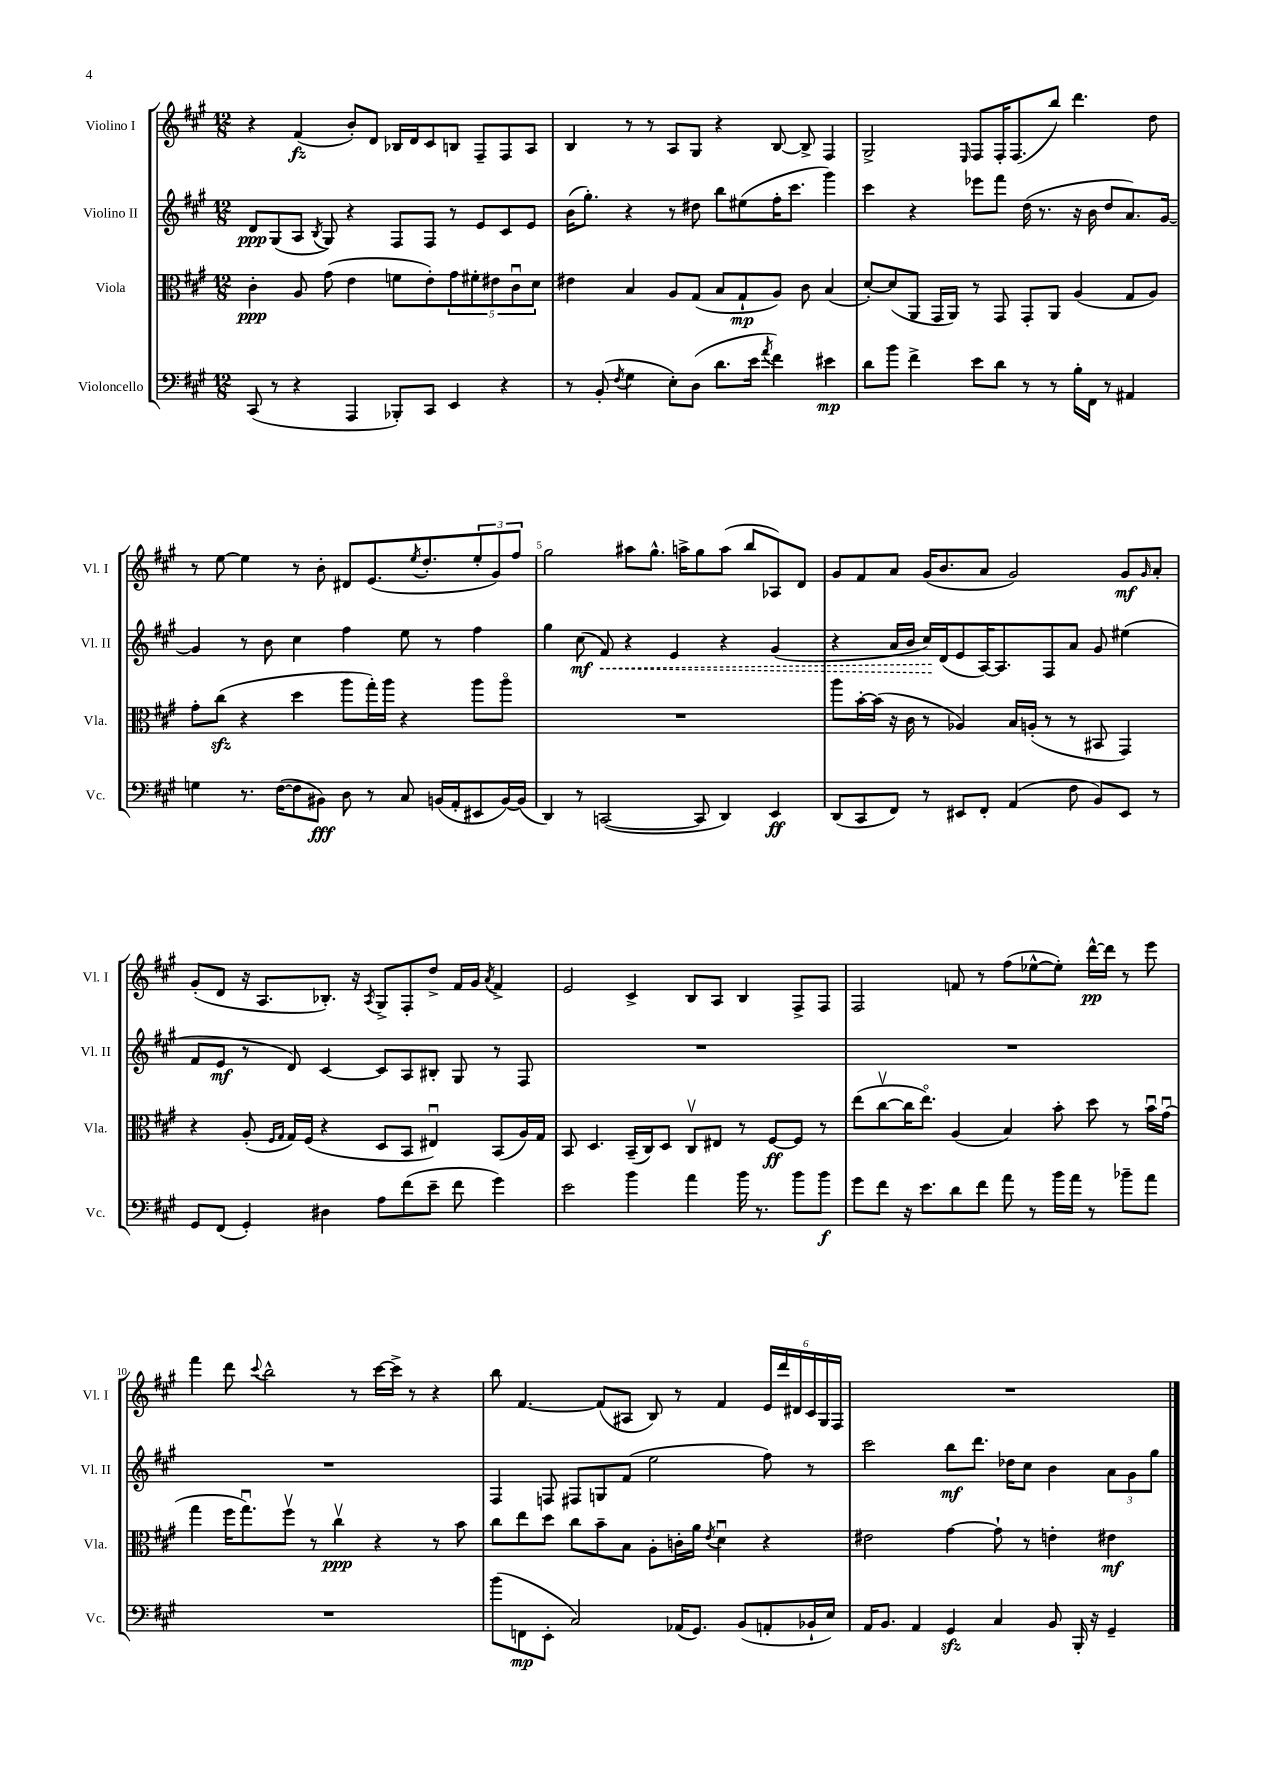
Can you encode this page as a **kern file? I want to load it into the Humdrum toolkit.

**kern	**kern	**kern	**kern
*staff4	*staff3	*staff2	*staff1
*clefF4	*clefC3	*clefG2	*clefG2
*k[f#c#g#]	*k[f#c#g#]	*k[f#c#g#]	*k[f#c#g#]
*M12/8	*M12/8	*M12/8	*M12/8
(8CC#	4c#'	8d	4r
8r	.	(8G#	.
4r	8A	8A	(4f#
.	.	8qB	.
.	(8g#	8G#)	.
4AAA	4e	4r	8b')
.	.	.	8d
8BBB-')	8f	8F#	16B-
.	.	.	16d
8CC#	8e')	8F#	8c#
4EE	10g#	8r	8B
.	10f#'	.	.
.	.	8e	8F#~
.	10e#	.	.
4r	.	8c#	8F#
.	10c#u	.	.
.	.	8e	8A
.	10d	.	.
=	=	=	=
8r	4e#	(16b	4B
.	.	8.gg#')	.
(8BB'	.	.	.
8qF#	.	.	.
4G#	4B	4r	8r
.	.	.	8r
8E')	8A	8r	8A
(8D	(8G#	8dd#	8G#
8.d	8B	8bb	4r
.	8G#`	(8ee#	.
16e	.	.	.
8qa	.	.	.
4f#)	8A)	16ff#'	[8B
.	.	8.ccc#	.
.	8c#	.	8B^]
4e#	(4B	4ggg#)	4F#
=	=	=	=
8d	[8d')	4ccc#	2G#^
8b	(8d]	.	.
4f#^	8AA	4r	.
.	16GG#	.	.
.	16AA)	.	.
.	.	.	16qqE
8e	8r	8eee-	8F#
8d	8GG#	8fff#	16F#'
.	.	.	(8.F#
8r	8GG#'	(16dd	.
.	.	8.r	.
8r	8AA	.	8bb)
16B'	(4A	16r	4.ddd
16FF#	.	16b	.
8r	.	8dd	.
4AA#	8G#	8.a)	.
.	8A)	.	8dd
.	.	[16g#	.
=	=	=	=
4G	8g#'	4g#]	8r
.	(8cc#	.	[8ee
8.r	4r	8r	4ee]
.	.	8b	.
([16F#	.	.	.
8F#]	4dd	4cc#	8r
8BB#)	.	.	8b'
8D	8aa	4ff#	8d#
8r	16gg#')	.	(8.e
.	16aa	.	.
8C#	4r	8ee	.
.	.	.	8qee
.	.	.	8.dd'
(16BB	.	8r	.
16AA'	.	.	.
8EE#	8aa	4ff#	12ee'
.	.	.	12g#)
[16BB)	8aao	.	.
.	.	.	12ff#
(16BB]	.	.	.
=	=	=	=
4DD)	1.r	4gg#	2gg#
8r	.	(8cc#	.
([2CC	.	8f#)	.
.	.	4r	8aa#
.	.	.	8.gg#^^
.	.	4e	.
.	.	.	16aa^
8CC]	.	.	8gg#
4DD)	.	4r	(8aa
.	.	.	8bb
4EE	.	(4g#	8A-)
.	.	.	8d
=	=	=	=
(8DD	8aa	4r	8g#
8CC#	[16b'	.	8f#
.	(16b]	.	.
8FF#)	16r	16a	8a
.	16c#	16b	.
8r	8r	16cc#)	(16g#
.	.	(16d	8.b
8EE#	4A-)	8e	.
8FF#'	.	[16A)	8a
.	.	8.A]	.
(4AA	16B	.	2g#)
.	(16A'	.	.
.	8r	8F#	.
8F#	8r	8a	.
8BB)	8BB#	8g#	.
8EE#	4GG#)	(4ee#	8g#
.	.	.	16qqg#
8r	.	.	8a'
=	=	=	=
8GG#	4r	8f#	(8g#'
(8FF#	.	8e	8d
4GG#')	(8A'	8r	16r
.	.	.	8.A
.	16qqF#	.	.
.	16qqG#	.	.
.	16G#)	8d)	.
.	(16F#	.	.
4D#	4r	[4c#	8.B-')
.	.	.	16r
.	.	.	8qA
8A	8D	8c#]	8G#^
(8f#	8BB	8A	8F#'
8e~	4E#u)	8B#'	8dd^
8f#	.	8G#	16f#
.	.	.	16g#
.	.	.	8qa
4g#)	(8BB	8r	4f#^
.	16A)	8F#	.
.	16G#	.	.
=	=	=	=
2e	8BB	1.r	2e
.	4.D	.	.
4b	(16BB~	.	4c#^
.	16C#)	.	.
.	8D	.	.
4a	8C#v	.	8B
.	8E#	.	8A
16b	8r	.	4B
8.r	.	.	.
.	[8F#	.	.
8b	8F#]	.	8F#^
8b	8r	.	8F#
=	=	=	=
8g#	(8ee	1.r	2F#
8f#	[8cc#v	.	.
16r	16cc#]	.	.
8.e	8.eeo)	.	.
8d	(4A	.	8f
8f#	.	.	8r
8a	4B)	.	(8ff#
8r	.	.	[8ee-^^
16b	8b'	.	8ee-'])
16a	.	.	.
8r	8dd	.	[16ddd^^
.	.	.	16ddd]
8b-~	8r	.	8r
8a	16bu	.	8eee
.	(16g#u	.	.
=	=	=	=
1.r	4gg#	1.r	4fff#
.	16ff#	.	8ddd
.	8.gg#u)	.	.
.	.	.	8qqccc#
.	.	.	2bb^^
.	8ff#v	.	.
.	8r	.	.
.	4cc#v	.	.
.	.	.	8r
.	4r	.	[16ccc#
.	.	.	16ccc#^]
.	.	.	8r
.	8r	.	4r
.	8b	.	.
=	=	=	=
(8b	8cc#	4F#	8bb
8FF	8ee	.	[4.f#
8EE'	8dd	8F	.
2C#)	8cc#	8F#	.
.	8b~	8G	(8f#]
.	8B	(8f#	8A#
.	8A'	2ee	8B)
(16AA-	16c'	.	8r
8.GG#)	16a	.	.
.	8qe	.	.
.	4du	.	4f#
(8BB	.	.	.
8AA'	4r	8ff#)	24e
.	.	.	24ddd
.	.	.	24d#
16BB-`	.	8r	24c#
.	.	.	24G#
16E)	.	.	.
.	.	.	24F#
=	=	=	=
16AA	2e#	2ccc#	1.r
8.BB	.	.	.
4AA	.	.	.
4GG#	[4g#	8bb	.
.	.	8.ddd	.
4C#	8g#`]	.	.
.	.	16dd-	.
.	8r	8cc#	.
8BB	4e'	4b	.
16BBB'	.	.	.
16r	.	.	.
4GG#~	4e#	12a	.
.	.	12g#	.
.	.	12gg#	.
==	==	==	==
*-	*-	*-	*-
